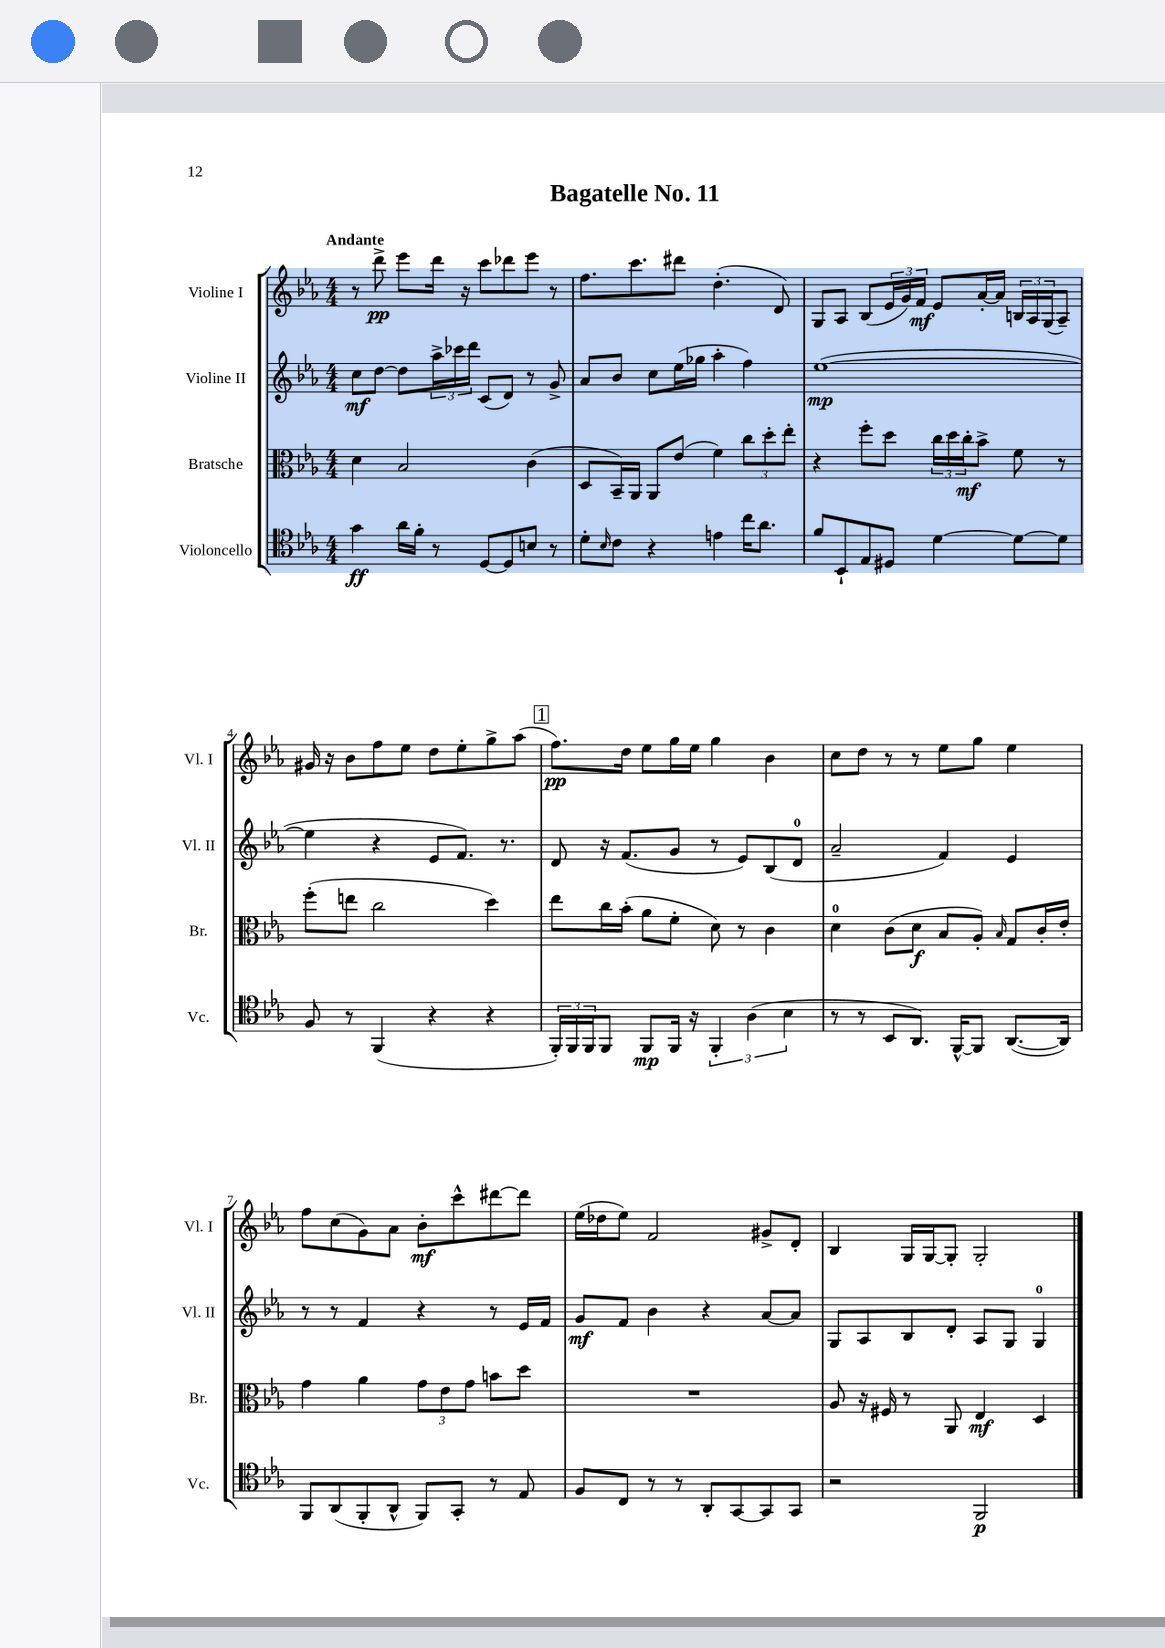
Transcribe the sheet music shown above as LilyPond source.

\header { title = "Bagatelle No. 11" }
<<
\new StaffGroup <<
\new Staff = "s0" \with { instrumentName = "Violine I" shortInstrumentName = "Vl. I" } {
    \clef treble \key ees \major \numericTimeSignature \time 4/4 \tempo "Andante"
    r8 d'''8->\pp ees'''8 d'''16 r16 c'''8 des'''8 ees'''8 r8 |
    f''8. c'''8. dis'''8 d''4.-.( d'8) |
    g8 aes8 bes8( \tuplet 3/2 { ees'16 g'16) f'16\mf } ees'8 aes'16~-. aes'16 \tuplet 3/2 { b16 aes16 g16( } aes8--) |
    gis'16 r16 bes'8 f''8 ees''8 d''8 ees''8-. g''8-> aes''8( |
    \mark \markup { \box "1" } f''8.\pp) d''16 ees''8 g''16 ees''16 g''4 bes'4 |
    c''8 d''8 r8 r8 ees''8 g''8 ees''4 |
    f''8 c''8( g'8) aes'8 bes'8-.\mf c'''8-^ dis'''8~ dis'''8 |
    ees''16( des''16 ees''8) f'2 gis'8-> d'8-. |
    bes4 g16 g16~ g8-. g2-. \bar "|." |
}
\new Staff = "s1" \with { instrumentName = "Violine II" shortInstrumentName = "Vl. II" } {
    \clef treble \key ees \major \numericTimeSignature \time 4/4
    c''8\mf d''8~ d''8 \tuplet 3/2 { aes''16-> ces'''16 d'''16 } c'8( d'8) r8 g'8-> |
    aes'8 bes'8 c''8 ees''16( ges''16 aes''4-. f''4) |
    ees''1~\mp( |
    ees''4 r4 ees'8 f'8.) r8. |
    \mark \markup { \box "1" } d'8 r16 f'8.( g'8 r8 ees'8) bes8( d'8-0 |
    aes'2-- f'4) ees'4 |
    r8 r8 f'4 r4 r8 ees'16 f'16 |
    g'8\mf f'8 bes'4 r4 aes'8~ aes'8 |
    g8 aes8 bes8 d'8-. aes8 g8 g4-0 \bar "|." |
}
\new Staff = "s2" \with { instrumentName = "Bratsche" shortInstrumentName = "Br." } {
    \clef alto \key ees \major \numericTimeSignature \time 4/4
    d'4 bes2 c'4( |
    d8 bes,16--) aes,16 aes,8 ees'8( f'4) \tuplet 3/2 { c''8 d''8-. ees''8-. } |
    r4 f''8-. d''8 \tuplet 3/2 { c''16 d''16 c''16-.\mf } bes'8-> f'8 r8 |
    f''8-.( e''8 c''2 d''4) |
    \mark \markup { \box "1" } ees''8 c''16 bes'16-.( aes'8 f'8-. d'8) r8 c'4 |
    d'4-0 c'8( d'8\f bes8 aes8-.) \grace { bes16 } g8 c'16-. ees'16-. |
    g'4 aes'4 \tuplet 3/2 { g'8 ees'8 g'8 } b'8 d''8 |
    R1 |
    aes8 r16 fis16 r8 aes,8 ees4\mf d4 \bar "|." |
}
\new Staff = "s3" \with { instrumentName = "Violoncello" shortInstrumentName = "Vc." } {
    \clef tenor \key ees \major \numericTimeSignature \time 4/4
    g'4\ff aes'16 f'16-. r8 d8~ d8 b8 r8 |
    d'8-. \grace { bes16 } c'8 r4 e'4 c''16 aes'8. |
    f'8 bes,8-! ees8 dis8 d'4~ d'8~ d'8 |
    f8 r8 f,4( r4 r4 |
    \mark \markup { \box "1" } \tuplet 3/2 { f,16-.) f,16 f,16 } f,8 f,8\mp f,16 r16 \tuplet 3/2 { f,4-. aes4( bes4 } |
    r8 r8 bes,8 aes,8.) f,16~-^ f,8 aes,8.~( aes,16) |
    f,8 aes,8( f,8-. aes,8-^ f,8) g,8-. r8 ees8 |
    f8 c8 r8 r8 aes,8-. g,8~ g,8 g,8 |
    r2 f,2\p \bar "|." |
}
>>
>>
